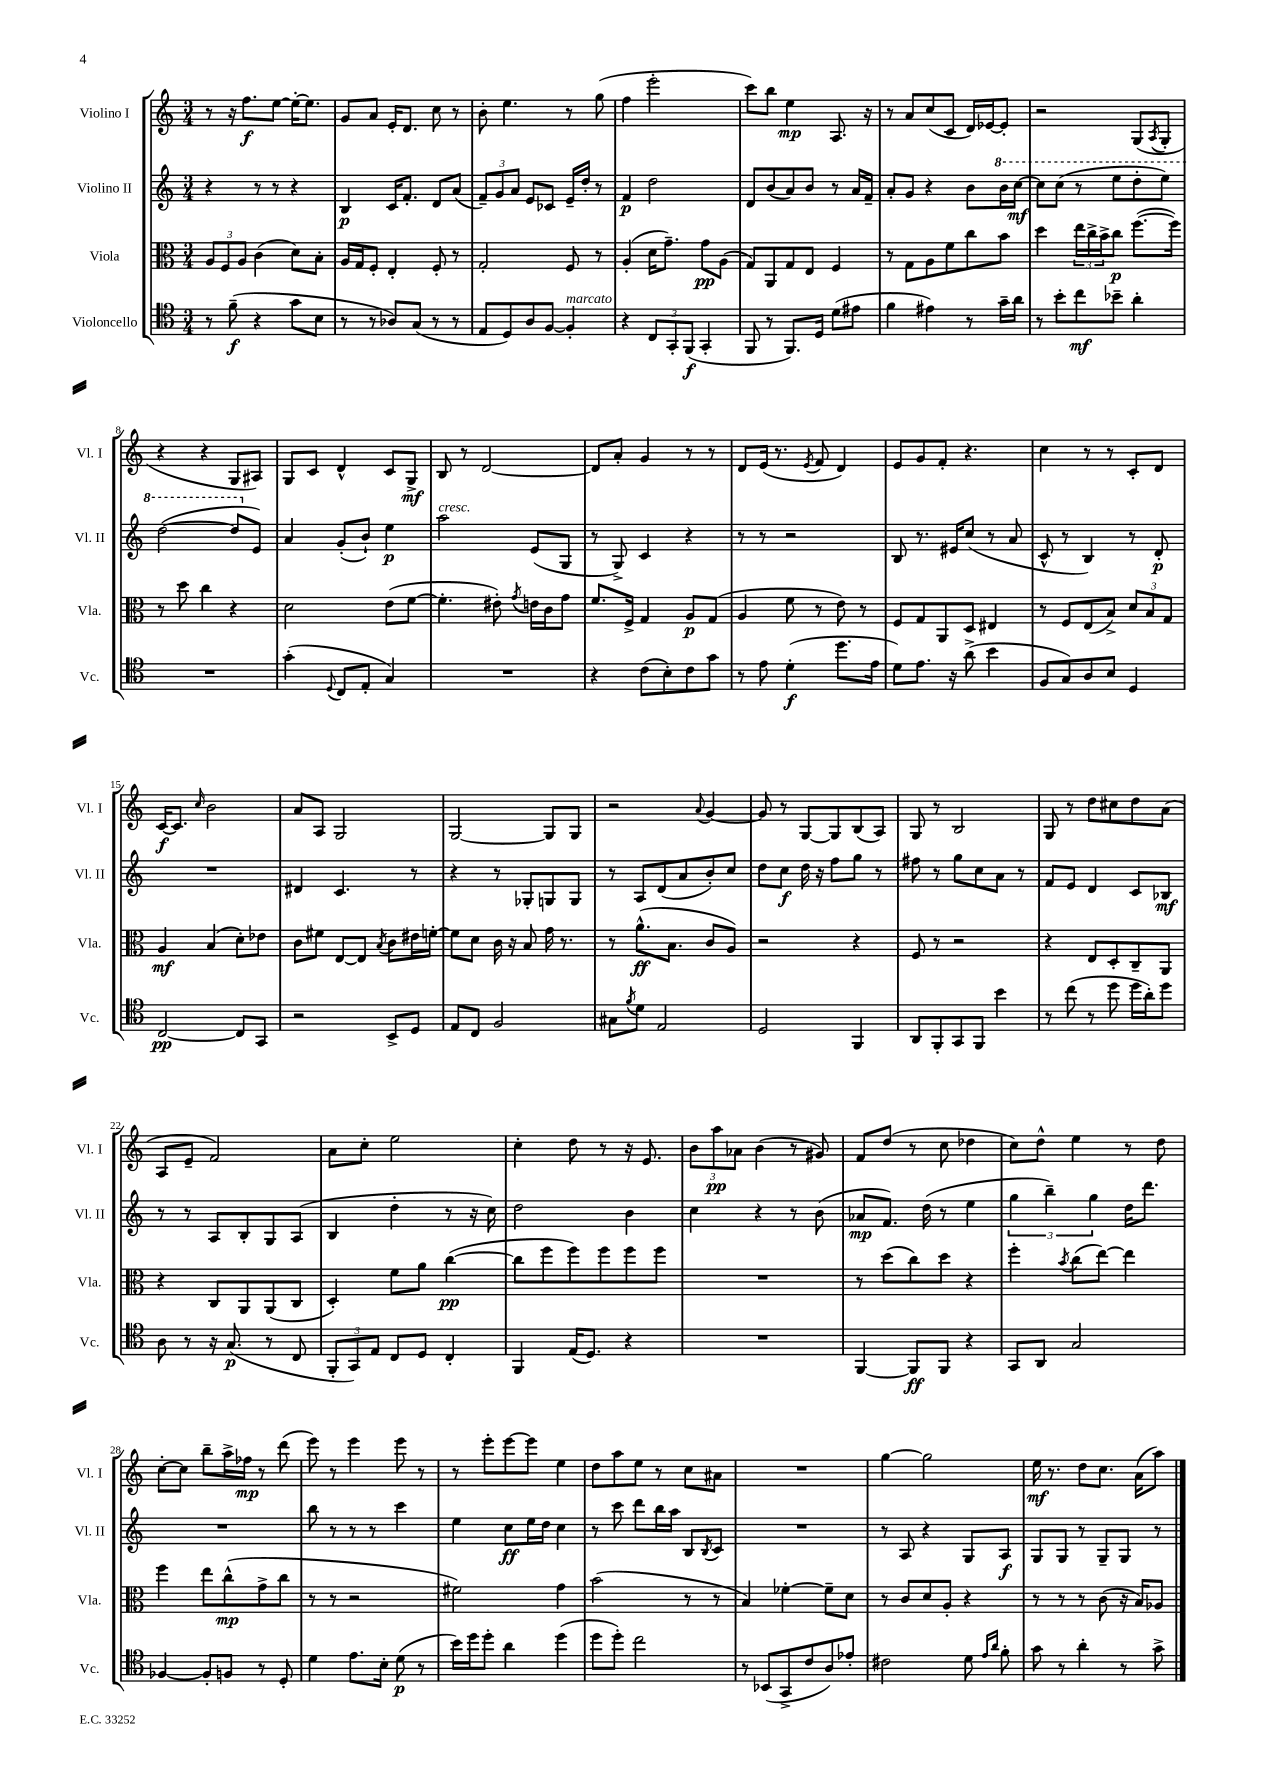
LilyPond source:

<<
\new StaffGroup <<
\new Staff = "s0" \with { instrumentName = "Violino I" shortInstrumentName = "Vl. I" } {
    \clef treble \key c \major \numericTimeSignature \time 3/4
    r8 r16 f''8.\f e''8~ e''16~-. e''8. |
    g'8 a'8 e'16-. d'8. c''8 r8 |
    b'8-. e''4. r8 g''8( |
    f''4 e'''2-. |
    c'''8) b''8 e''4\mp a8. r16 |
    r8 a'8 c''8( c'8 d'16) ees'16~ ees'8-. |
    r2 g8( \acciaccatura { a8 } g8-. |
    r4 r4 g8 ais8) |
    g8 c'8 d'4-^ c'8 g8->\mf |
    b8 r8 d'2~ |
    d'8 a'8-. g'4 r8 r8 |
    d'8 e'16( r8. \acciaccatura { e'8 } f'8 d'4) |
    e'8 g'8 f'8-. r4. |
    c''4 r8 r8 c'8-. d'8 |
    c'16~\f c'8. \grace { c''16 } b'2 |
    a'8 a8 g2 |
    g2~ g8 g8 |
    r2 \appoggiatura { a'8 } g'4~ |
    g'8 r8 g8~ g8 b8( a8) |
    g8 r8 b2 |
    g8 r8 d''8 cis''8 d''8 a'8( |
    a8 e'8-- f'2) |
    a'8 c''8-. e''2 |
    c''4-. d''8 r8 r16 e'8. |
    \tuplet 3/2 { b'8 a''8\pp aes'8 } b'4( r8 gis'8) |
    f'8 d''8( r8 c''8 des''4 |
    c''8) d''8-^ e''4 r8 d''8 |
    c''8~-. c''8 b''8-- a''16-> fes''16\mp r8 d'''8( |
    e'''8) r8 e'''4 e'''8 r8 |
    r8 e'''8-. e'''8~ e'''8 e''4 |
    d''8 a''8 e''8 r8 c''8 ais'8 |
    R2. |
    g''4~ g''2 |
    e''16\mf r8. d''8 c''8. a'16( a''8) \bar "|." |
}
\new Staff = "s1" \with { instrumentName = "Violino II" shortInstrumentName = "Vl. II" } {
    \clef treble \key c \major \numericTimeSignature \time 3/4
    r4 r8 r8 r4 |
    b4\p c'16 f'8.-. d'8 a'8( |
    \tuplet 3/2 { f'8--) g'8 a'8 } e'8 ces'8 e'16-- d''16-. r8 |
    f'4\p d''2 |
    d'8 b'8( a'8) b'8 r8 a'16 f'16-- |
    a'8-. g'8 r4 b'8 \ottava #1 b''16 c'''16~\mf |
    c'''8 c'''8( r8 e'''8 d'''8-. e'''8) |
    d'''2~( d'''8 \ottava #0 e'8) |
    a'4 g'8-.( b'8-!) e''4\p |
    a''2^\markup { \italic "cresc." } e'8( g8 |
    r8 g8->) c'4 r4 |
    r8 r8 r2 |
    b8 r8. eis'16 c''8( r8 a'8 |
    c'8-^ r8 b4) r8 d'8-.\p |
    R2. |
    dis'4 c'4. r8 |
    r4 r8 ges8-. g8 g8 |
    r8 a8 d'8( a'8 b'8-.) c''8 |
    d''8 c''8\f d''16 r16 f''8 g''8 r8 |
    fis''8 r8 g''8 c''8 a'8 r8 |
    f'8 e'8 d'4 c'8 bes8\mf |
    r8 r8 a8 b8-. g8 a8( |
    b4 d''4-. r8 r16 c''16) |
    d''2 b'4 |
    c''4 r4 r8 b'8( |
    aes'8\mp f'8.) d''16( r8 e''4 |
    \tuplet 3/2 { g''4 b''4--) g''4 } d''16 d'''8. |
    R2. |
    b''8 r8 r8 r8 c'''4 |
    e''4 c''8\ff e''16 d''16 c''4 |
    r8 c'''8 d'''8 b''16 a''16 b8 \acciaccatura { b8 } c'8 |
    R2. |
    r8 a8 r4 g8 a8\f |
    g8 g8 r8 g8-- g8 r8 \bar "|." |
}
\new Staff = "s2" \with { instrumentName = "Viola" shortInstrumentName = "Vla." } {
    \clef alto \key c \major \numericTimeSignature \time 3/4
    \tuplet 3/2 { a8 f8 a8 } c'4( d'8) b8-. |
    a16 g16 f8-. e4-. f8-. r8 |
    g2-. f8 r8 |
    a4-.( d'16 g'8.--) g'8\pp a8( |
    g8) a,8 g8 e8 f4 |
    r8 g8 a8 f'8 c''8 b'8 |
    d''4 \tuplet 3/2 { e''16 c''16-> b'16-> } c''8\p f''8.~( f''16) |
    r8 d''8 c''4 r4 |
    d'2 e'8( f'8~ |
    f'4.-. eis'8-.) \acciaccatura { g'8 } e'16 c'16 g'8 |
    f'8. f16-> g4 a8\p g8( |
    a4 f'8 r8 e'8) r8 |
    f8 g8 a,8 d8 eis4 |
    r8 f8 e8( b8->) \tuplet 3/2 { d'8 b8 g8 } |
    a4\mf b4( d'8-.) ees'8 |
    c'8 fis'8 e8~ e8 \acciaccatura { b8 } c'8 eis'16 f'16~-. |
    f'8 d'8 c'16 r16 b8 g'16 r8. |
    r8 a'8.-^\ff( b8. c'8 a8) |
    r2 r4 |
    f8 r8 r2 |
    r4 e8 d8-. c8-- a,8 |
    r4 c8 a,8 a,8( c8 |
    d4-.) f'8 a'8 c''4~\pp( |
    c''8 f''8 f''8) f''8 f''8 f''8 |
    R2. |
    r8 d''8( c''8) d''8 r4 |
    f''4-. \acciaccatura { b'8 } c''8( e''8~) e''4 |
    f''4 e''8 c''8-^\mp( g'8-> c''8 |
    r8 r8 r2 |
    fis'2) g'4 |
    b'2( r8 r8 |
    b4) fes'4~-. fes'8-- d'8 |
    r8 c'8 d'8 a8-. r4 |
    r8 r8 r8 c'8( r16 b16) aes8 \bar "|." |
}
\new Staff = "s3" \with { instrumentName = "Violoncello" shortInstrumentName = "Vc." } {
    \clef tenor \key c \major \numericTimeSignature \time 3/4
    r8 f'8--\f( r4 g'8 b8 |
    r8 r8 aes8) g8( r8 r8 |
    e8 d8) a8 f8~ f4-.^\markup { \italic "marcato" } |
    r4 \tuplet 3/2 { c8 g,8-. f,8\f( } g,4-. |
    f,8 r8 f,8.) d16 d'8( eis'8 |
    f'4 eis'4) r8 g'16-- a'16 |
    r8 b'8-. c''8\mf bes'8-- a'4-. |
    R2. |
    g'4-.( \appoggiatura { d8 } c8 e8-. g4) |
    R2. |
    r4 c'8( b8-.) c'8 g'8 |
    r8 e'8 d'4-.\f( d''8. e'16 |
    d'8) e'8. r16 a'8->( b'4 |
    f8 g8) a8 b8 d4 |
    c2~\pp c8 g,8 |
    r2 b,8-> d8 |
    e8 c8 f2 |
    gis8 \acciaccatura { f'8 } d'8 e2 |
    d2 f,4 |
    a,8 f,8-. g,8 f,8 b'4 |
    r8 c''8( r8 d''8 d''16 a'16-.) d''8 |
    a8 r8 r16 g8.\p( r8 c8 |
    \tuplet 3/2 { f,8-. g,8) e8 } c8 d8 c4-. |
    f,4 e16( d8.) r4 |
    R2. |
    f,4~ f,8\ff f,8 r4 |
    g,8 a,8 g2 |
    fes4~ fes8-. f8 r8 d8-. |
    d'4 e'8. b16-. d'8\p( r8 |
    b'16) d''16 d''8-. a'4 d''4( |
    d''8 d''8-.) c''2 |
    r8 bes,8( g,8-> c'8 a8) ees'8-. |
    cis'2 d'8 \grace { e'16 a'16 } f'8-. |
    g'8 r8 a'4-. r8 g'8-> \bar "|." |
}
>>
>>
